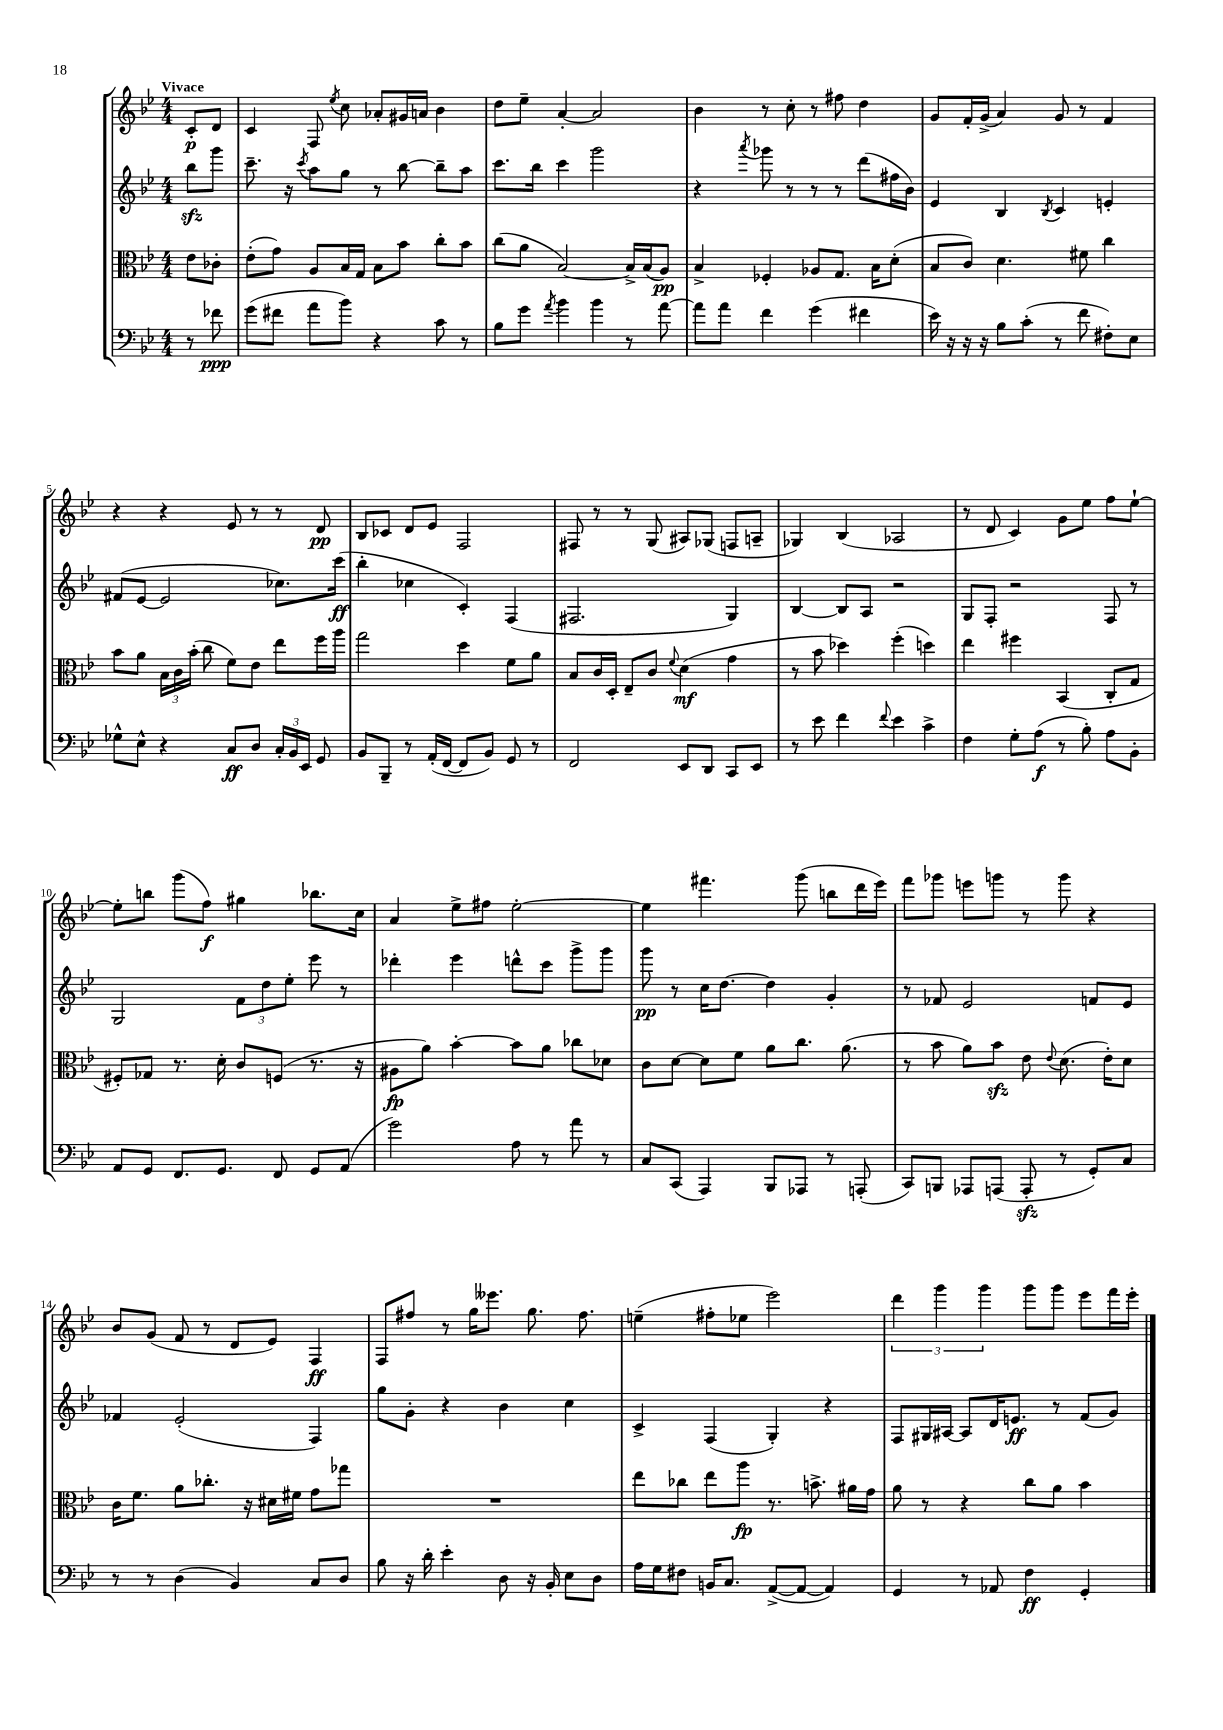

**kern	**dynam	**kern	**dynam	**kern	**dynam	**kern	**dynam
*part4	*part4	*part3	*part3	*part2	*part2	*part1	*part1
*staff4	*staff4	*staff3	*staff3	*staff2	*staff2	*staff1	*staff1
*clefF4	*	*clefC3	*	*clefG2	*	*clefG2	*
*k[b-e-]	*	*k[b-e-]	*	*k[b-e-]	*	*k[b-e-]	*
*M4/4	*	*M4/4	*	*M4/4	*	*M4/4	*
=	=	=	=	=	=	=	=
!	!	!	!	!	!	!LO:TX:a:B:t=Vivace	!
8r	.	8e-\L	.	8bb-zz\L	.	8c'/L	p
8f-X\	ppp	8c-X'\J	.	8ggg\J	.	8d/J	.
=1	=1	=1	=1	=1	=1	=1	=1
(8g\L	.	(8e-'\L	.	8.ccc~\	.	4c/	.
8f#X\J	.	8g\J)	.	.	.	.	.
.	.	.	.	16r	.	.	.
.	.	.	.	8qccc/	.	.	.
8a\L	.	8A/L	.	8aa\L	.	8F/	.
.	.	.	.	.	.	8qee-/	.
8b-\J)	.	16B-/L	.	8gg\J	.	8cc\	.
.	.	16G/JJ	.	.	.	.	.
4r	.	8B-\L	.	8r	.	8a-X'/L	.
.	.	8b-\J	.	[8bb-\	.	16g#X/L	.
.	.	.	.	.	.	16an/JJ	.
8c\	.	8cc'\L	.	8bb-~\L]	.	4b-\	.
8r	.	8b-\J	.	8aa\J	.	.	.
=2	=2	=2	=2	=2	=2	=2	=2
8B-\L	.	(8cc\L	.	8.ccc\L	.	8dd\L	.
8g\J	.	8a\J	.	.	.	8ee-~\J	.
.	.	.	.	16bb-\Jk	.	.	.
8qa/	.	.	.	.	.	.	.
4b-\	.	[2B-/)	.	4ccc\	.	[4a'/	.
4b-\	.	.	.	2ggg\	.	2a/]	.
8r	.	16B-^/LL]	.	.	.	.	.
.	.	(16B-/J	.	.	.	.	.
[8a\	.	8A/J)	pp	.	.	.	.
=3	=3	=3	=3	=3	=3	=3	=3
8a\L]	.	4B-^/	.	4r	.	4b-\	.
8a\J	.	.	.	.	.	.	.
.	.	.	.	8qaaa/	.	.	.
4f\	.	4F-X'/	.	8ggg-X\	.	8r	.
.	.	.	.	8r	.	8cc'\	.
(4g\	.	8A-X/L	.	8r	.	8r	.
.	.	8.G/J	.	8r	.	8ff#X\	.
4f#X\	.	.	.	(8ddd\L	.	4dd\	.
.	.	16B-\KL	.	.	.	.	.
.	.	(8d'\J	.	16ff#X\L	.	.	.
.	.	.	.	16b-\JJ)	.	.	.
=4	=4	=4	=4	=4	=4	=4	=4
16e-\)	.	8B-/L	.	4e-/	.	8g/L	.
16r	.	.	.	.	.	.	.
16r	.	8c/J)	.	.	.	16f'/L	.
16r	.	.	.	.	.	(16g^/JJ	.
8B-\L	.	4.d\	.	4B-/	.	4a/)	.
(8c'\J	.	.	.	.	.	.	.
.	.	.	.	8qB-/	.	.	.
8r	.	.	.	4c/	.	8g/	.
8f\	.	8f#X\	.	.	.	8r	.
8F#X'\L)	.	4cc\	.	4en'/	.	4f/	.
8E-\J	.	.	.	.	.	.	.
!!LO:LB:g=z
=5	=5	=5	=5	=5	=5	=5	=5
8G-X^^\L	.	8b-\L	.	(8f#X/L	.	4r	.
8E-^^\J	.	8a\J	.	[8e-/J	.	.	.
4r	.	24B-\LL	.	2e-/]	.	4r	.
.	.	24c\	.	.	.	.	.
.	.	(24b-'\JJ	.	.	.	.	.
.	.	8cc\	.	.	.	.	.
8C/L	ff	8f\L)	.	.	.	8e-/	.
8D/J	.	8e-\J	.	.	.	8r	.
24C'/LL	.	8ee-\L	.	8.cc-X\L)	.	8r	.
24BB-/	.	.	.	.	.	.	.
24EE-/JJ	.	.	.	.	.	.	.
8GG/	.	16ff\L	.	.	.	8d/	pp
.	.	16aa\JJ	.	(16ccc\Jk	ff	.	.
=6	=6	=6	=6	=6	=6	=6	=6
8BB-/L	.	2gg\	.	4bb-'\	.	8B-/L	.
8BBB-~/J	.	.	.	.	.	8c-X/J	.
8r	.	.	.	4cc-X\	.	8d/L	.
(16AA'/LL	.	.	.	.	.	8e-/J	.
[16FF/JJ	.	.	.	.	.	.	.
8FF/L]	.	4dd\	.	4c'/)	.	2F/	.
8BB-/J)	.	.	.	.	.	.	.
8GG/	.	8f\L	.	(4F/	.	.	.
8r	.	8a\J	.	.	.	.	.
=7	=7	=7	=7	=7	=7	=7	=7
2FF/	.	8B-/L	.	2.F#X/	.	8F#X/	.
.	.	16c/L	.	.	.	8r	.
.	.	16D'/JJ	.	.	.	.	.
.	.	8E-~/L	.	.	.	8r	.
.	.	8c/J	.	.	.	(8G/	.
.	.	8qqf/	.	.	.	.	.
8EE-/L	.	(4d\	mf	.	.	8A#X/L)	.
8DD/J	.	.	.	.	.	(8G-X/J	.
8CC/L	.	4g\	.	4G/)	.	8Fn/L	.
8EE-/J	.	.	.	.	.	8An~/J	.
=8	=8	=8	=8	=8	=8	=8	=8
8r	.	8r	.	[4B-/	.	4G-X/)	.
8e-\	.	8b-\	.	.	.	.	.
4f\	.	4dd-X\)	.	8B-/L]	.	(4B-/	.
.	.	.	.	8A/J	.	.	.
8qqf/	.	.	.	.	.	.	.
4e-\	.	(4ff'\	.	2r	.	2A-X/	.
4c^\	.	4ddn\)	.	.	.	.	.
=9	=9	=9	=9	=9	=9	=9	=9
4F\	.	4ee-\	.	8G/L	.	8r	.
.	.	.	.	8F'/J	.	8d/	.
8G'\L	.	4ff#X\	.	2r	.	4c/)	.
(8A\J	f	.	.	.	.	.	.
8r	.	(4BB-/	.	.	.	8g\L	.
8B-'\)	.	.	.	.	.	8ee-\J	.
8A\L	.	8C'/L	.	8F/	.	8ff\L	.
8BB-'\J	.	8G/J	.	8r	.	[8ee-`\J	.
!!LO:LB:g=z
=10	=10	=10	=10	=10	=10	=10	=10
8AA/L	.	8F#X'/L)	.	2G/	.	8ee-'\L]	.
8GG/J	.	8G-X/J	.	.	.	8bbn\J	.
8.FF/L	.	8.r	.	.	.	(8ggg\L	.
.	.	.	.	.	.	8ff\J)	f
8.GG/J	.	16d'\	.	.	.	.	.
.	.	8c/L	.	12f\L	.	4gg#X\	.
.	.	.	.	12dd\	.	.	.
8FF/	.	(8Fn/J	.	.	.	.	.
.	.	.	.	12ee-'\J	.	.	.
8GG/L	.	8.r	.	8eee-\	.	8.bb-X\L	.
(8AA/J	.	.	.	8r	.	.	.
.	.	16r	.	.	.	16cc\Jk	.
=11	=11	=11	=11	=11	=11	=11	=11
2g\)	.	8A#X\L	fp	4ddd-X'\	.	4a/	.
.	.	8a\J)	.	.	.	.	.
.	.	[4b-'\	.	4eee-\	.	8ee-^\L	.
.	.	.	.	.	.	8ff#X\J	.
8A\	.	8b-\L]	.	8dddn^^\L	.	[2ee-'\	.
8r	.	8a\J	.	8ccc\J	.	.	.
8a\	.	8cc-X\L	.	8ggg^\L	.	.	.
8r	.	8d-X\J	.	8ggg\J	.	.	.
=12	=12	=12	=12	=12	=12	=12	=12
8C/L	.	8c\L	.	8ggg\	pp	4ee-\]	.
(8CC/J	.	[8d\J	.	8r	.	.	.
4AAA/)	.	8d\L]	.	16cc\KL	.	4.fff#X\	.
.	.	.	.	[8.dd\J	.	.	.
.	.	8f\J	.	.	.	.	.
8BBB-/L	.	8a\L	.	4dd\]	.	.	.
8AAA-X/J	.	8.cc\J	.	.	.	(8ggg\	.
8r	.	.	.	4g'/	.	8bbn\L	.
.	.	(8.a\	.	.	.	.	.
(8AAAn'/	.	.	.	.	.	16ddd\L	.
.	.	.	.	.	.	16eee-\JJ)	.
=13	=13	=13	=13	=13	=13	=13	=13
8CC/L)	.	8r	.	8r	.	8fff\L	.
8BBBn/J	.	8b-\	.	8f-X/	.	8ggg-X\J	.
8AAA-X/L	.	8a\L)	.	2e-/	.	8eeen\L	.
(8AAAn/J	.	8b-zz\J	.	.	.	8gggn\J	.
8AAAzz'/	.	8e-\	.	.	.	8r	.
.	.	8qqe-/	.	.	.	.	.
8r	.	(8.d\	.	.	.	8ggg\	.
8GG'/L)	.	.	.	8fn/L	.	4r	.
.	.	16e-'\KL)	.	.	.	.	.
8C/J	.	8d\J	.	8e-/J	.	.	.
!!LO:LB:g=z
=14	=14	=14	=14	=14	=14	=14	=14
8r	.	16c\KL	.	4f-X/	.	8b-/L	.
.	.	8.f\J	.	.	.	.	.
8r	.	.	.	.	.	(8g/J	.
(4D\	.	8a\L	.	(2e-'/	.	8f/	.
.	.	8.cc-X'\J	.	.	.	8r	.
4BB-/)	.	.	.	.	.	8d/L	.
.	.	16r	.	.	.	.	.
.	.	16d#X\LL	.	.	.	8e-/J)	.
.	.	16f#X\JJ	.	.	.	.	.
8C/L	.	8g\L	.	4F/)	.	4F/	ff
8D/J	.	8gg-X\J	.	.	.	.	.
=15	=15	=15	=15	=15	=15	=15	=15
8B-\	.	1r	.	8gg\L	.	8F/L	.
16r	.	.	.	8g'\J	.	8ff#X/J	.
16d'\	.	.	.	.	.	.	.
4e-'\	.	.	.	4r	.	8r	.
.	.	.	.	.	.	16gg\KL	.
.	.	.	.	.	.	8.eee--X\J	.
8D\	.	.	.	4b-\	.	.	.
16r	.	.	.	.	.	8.gg\	.
16BB-'/	.	.	.	.	.	.	.
8E-\L	.	.	.	4cc\	.	.	.
.	.	.	.	.	.	8.ff#\	.
8D\J	.	.	.	.	.	.	.
=16	=16	=16	=16	=16	=16	=16	=16
16A\LL	.	8ee-\L	.	4c^/	.	(4een~\	.
16G\J	.	.	.	.	.	.	.
8F#X\J	.	8cc-X\J	.	.	.	.	.
16BBn/KL	.	8ee-\L	.	(4F/	.	8ff#X'\L	.
8.C/J	.	.	.	.	.	.	.
.	.	8aa\J	fp	.	.	8ee-X\J	.
([8AA^/L	.	8.r	.	4G'/)	.	2eee-\)	.
8AA/J_	.	.	.	.	.	.	.
.	.	8.bn^\	.	.	.	.	.
4AA/])	.	.	.	4r	.	.	.
.	.	16a#X\LL	.	.	.	.	.
.	.	16g\JJ	.	.	.	.	.
=17	=17	=17	=17	=17	=17	=17	=17
4GG/	.	8a\	.	8F/L	.	6ddd\	.
.	.	8r	.	16G#X/L	.	.	.
.	.	.	.	.	.	6ggg\	.
.	.	.	.	[16A#X/JJ	.	.	.
8r	.	4r	.	8A#/L]	.	.	.
.	.	.	.	.	.	6ggg\	.
8AA-X/	.	.	.	16d/K	.	.	.
.	.	.	.	8.en/J	ff	.	.
4F\	ff	8cc\L	.	.	.	8ggg\L	.
.	.	8a\J	.	8r	.	8ggg\J	.
4GG'/	.	4b-\	.	(8f/L	.	8eee-\L	.
.	.	.	.	8g/J)	.	16fff\L	.
.	.	.	.	.	.	16eee-'\JJ	.
==	==	==	==	==	==	==	==
*-	*-	*-	*-	*-	*-	*-	*-
